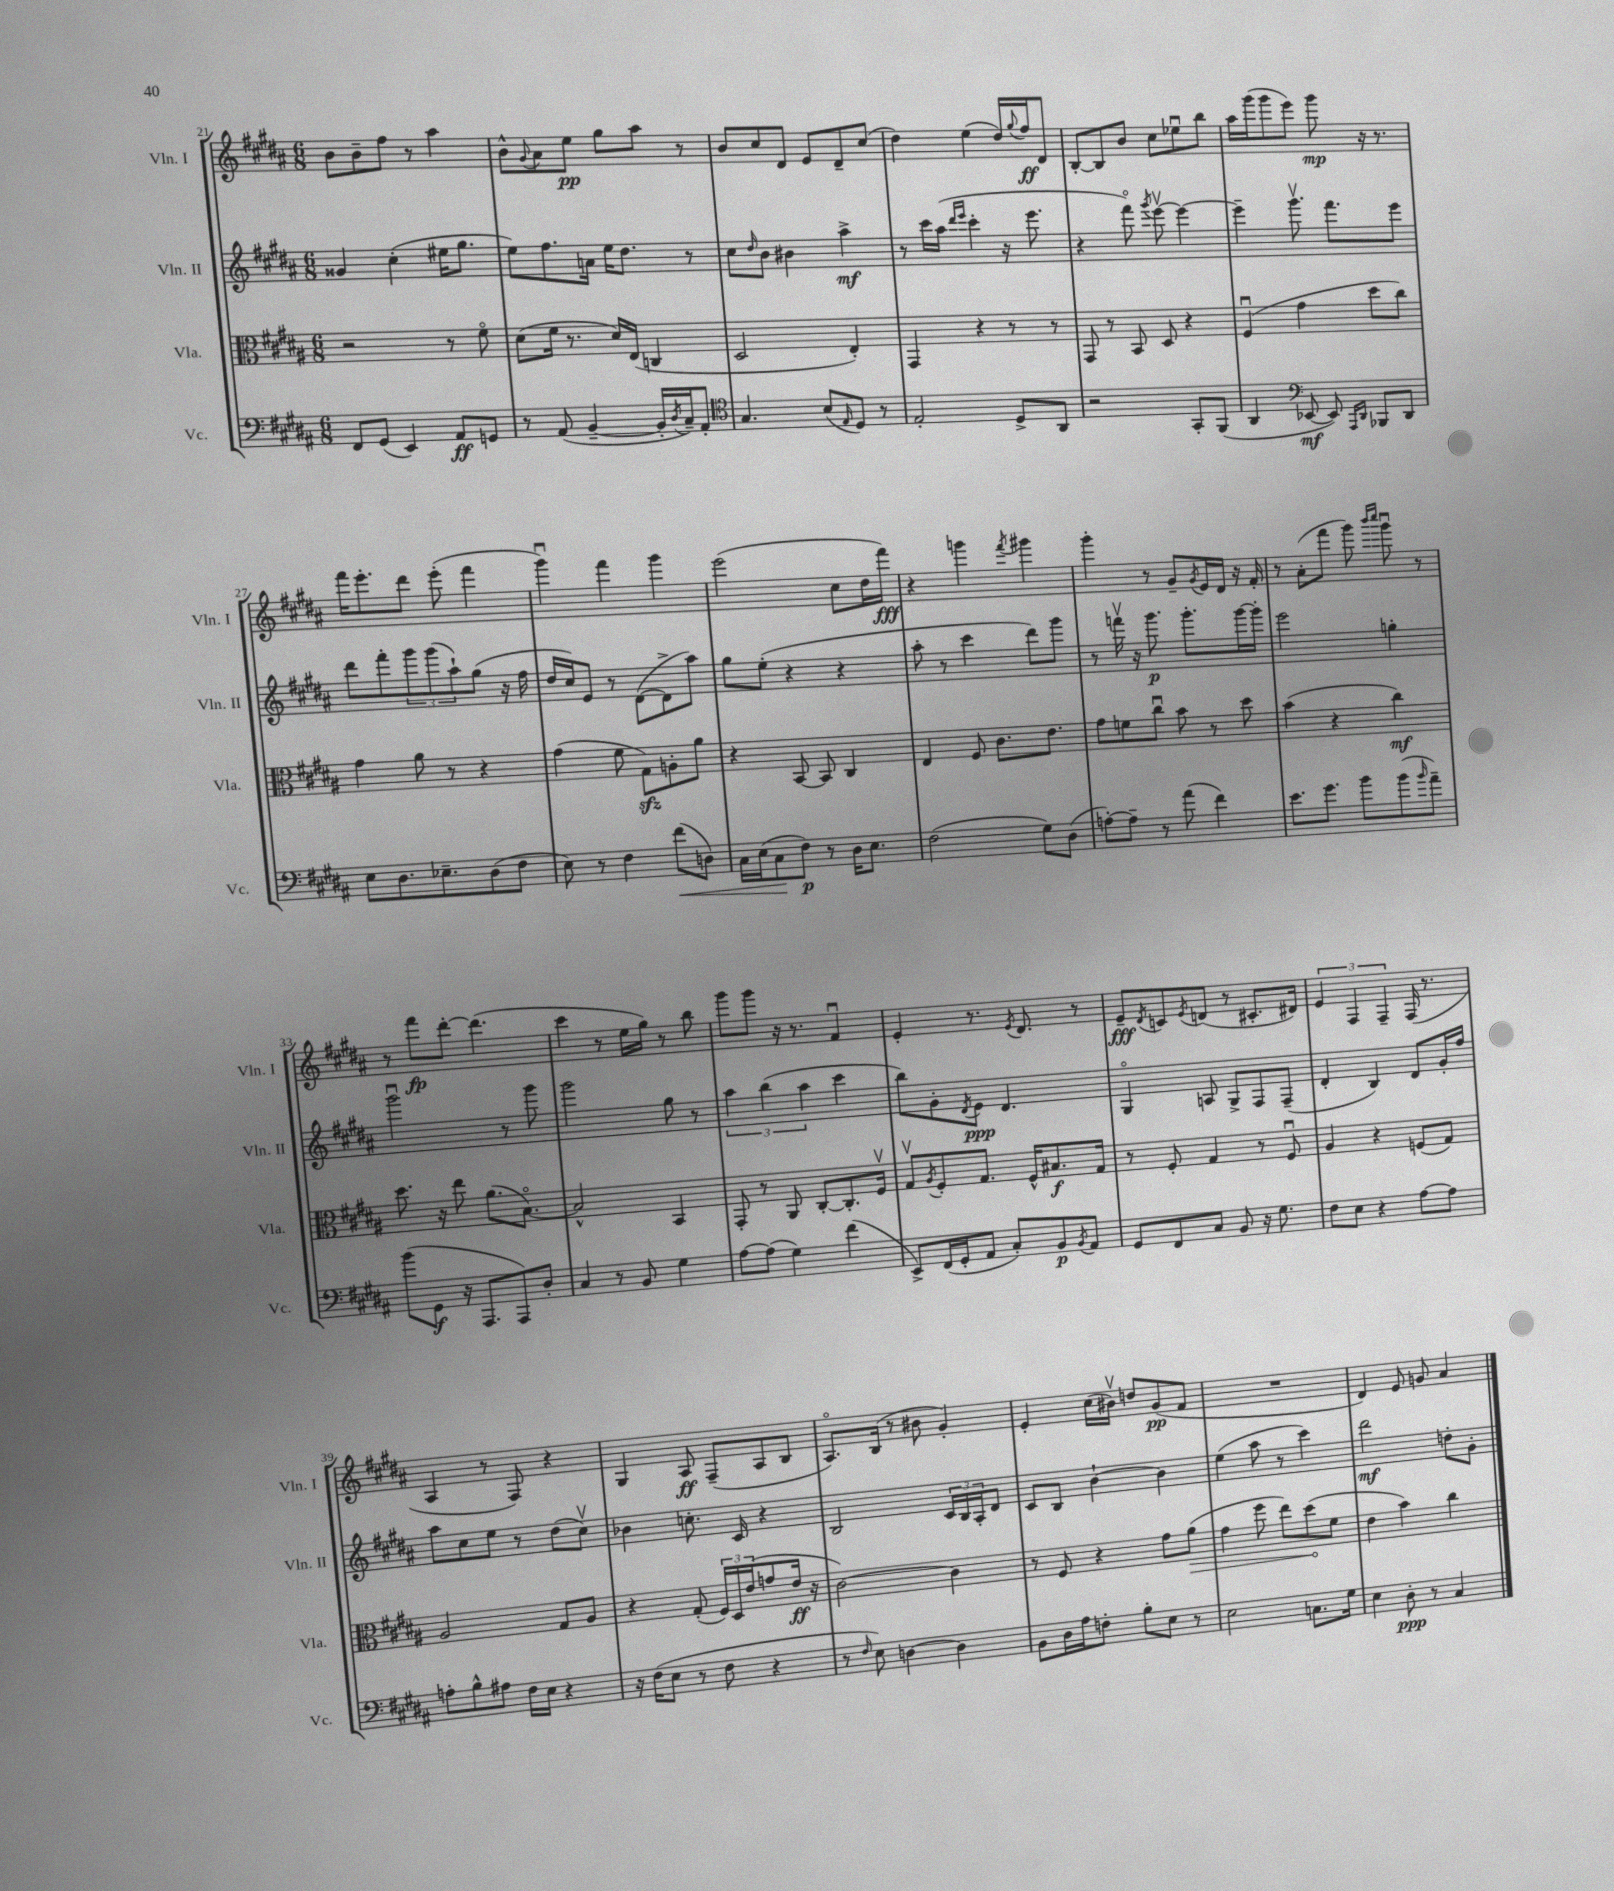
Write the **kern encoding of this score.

**kern	**dynam	**kern	**dynam	**kern	**dynam	**kern	**dynam
*part4	*part4	*part3	*part3	*part2	*part2	*part1	*part1
*staff4	*staff4	*staff3	*staff3	*staff2	*staff2	*staff1	*staff1
*I"Vc.	*	*I"Vla.	*	*I"Vln. II	*	*I"Vln. I	*
*I'Vc.	*	*I'Vla.	*	*I'Vln. II	*	*I'Vln. I	*
*clefF4	*	*clefC3	*	*clefG2	*	*clefG2	*
*k[f#c#g#d#a#]	*	*k[f#c#g#d#a#]	*	*k[f#c#g#d#a#]	*	*k[f#c#g#d#a#]	*
*M6/8	*	*M6/8	*	*M6/8	*	*M6/8	*
=21	=21	=21	=21	=21	=21	=21	=21
8FF#/L	.	2r	.	4g##X/	.	8b\L	.
(8GG#/J	.	.	.	.	.	8b~\	.
4EE/)	.	.	.	(4cc#'\	.	8ff#\J	.
.	.	.	.	.	.	8r	.
8AA#/L	ff	8r	.	16ee#X\KL	.	4aa#\	.
.	.	.	.	8.gg#\J	.	.	.
8GGn/J	.	8f#\	.	.	.	.	.
=22	=22	=22	=22	=22	=22	=22	=22
8r	.	(8d#\L	.	8ee\L)	.	8b^^\L	.
.	.	.	.	.	.	8qqg#/	.
(8AA#/	.	16f#\Jk	.	8.ff#\	.	8a#\	.
.	.	8.r	.	.	.	.	.
[4BB~/	.	.	.	.	.	8ee\J	pp
.	.	.	.	16an\Jk	.	.	.
.	.	16d#/LL)	.	16ee\KL	.	8gg#\L	.
.	.	(16E/JJ	.	8.dd#\J	.	.	.
16BB'/LL]	.	4Cn/	.	.	.	8aa#\J	.
8qD#/	.	.	.	.	.	.	.
16C#~/J)	.	.	.	.	.	.	.
8AA#'/J	.	.	.	8r	.	8r	.
=23	=23	=23	=23	=23	=23	=23	=23
*clefC4	*	*	*	*	*	*	*
4.G#/	.	2D#/	.	8cc#\L	.	8b/L	.
.	.	.	.	16qqdd#/	.	.	.
.	.	.	.	8b\J	.	8cc#/	.
.	.	.	.	4b#X\	.	8d#/J	.
(8B/L	.	.	.	.	.	8e/L	.
16qqE/	.	.	.	.	.	.	.
8D#/J)	.	4E'/)	.	4aa#^\	mf	8d#~/	.
8r	.	.	.	.	.	(8cc#/J	.
=24	=24	=24	=24	=24	=24	=24	=24
2E'/	.	4GG#/	.	8r	.	4dd#\)	.
.	.	.	.	16ccc#\LL	.	.	.
.	.	.	.	(16aa#\JJ	.	.	.
.	.	.	.	16qqddd#/LL	.	.	.
.	.	.	.	16qqeee/JJ	.	.	.
.	.	4r	.	4ccc#'\	.	(4ee\	.
8D#^/L	.	8r	.	16r	.	16dd#/LL)	.
.	.	.	.	.	.	8qqgg#/	.
.	.	.	.	8.eee\	.	16ff#/J	ff
8AA#/J	.	8r	.	.	.	8d#/J	.
=25	=25	=25	=25	=25	=25	=25	=25
2r	.	8GG#/	.	4r	.	[8B'/L	.
.	.	8r	.	.	.	8B/]	.
.	.	8BB/	.	8fff#\)	.	8b/J	.
.	.	.	.	8qggg#/	.	.	.
.	.	8D#/	.	[8eeev\	.	8cc#\L	.
8GG#'/L	.	4r	.	4eee\_	.	8ee-Xu\	.
(8FF#/J	.	.	.	.	.	8bb\J	.
=26	=26	=26	=26	=26	=26	=26	=26
4AA#/	.	(4F#u/	.	4eee~\]	.	16aa#\LL	.
.	.	.	.	.	.	(16ggg#\J	.
.	.	.	.	.	.	8ggg#\	.
*clefF4	*	*	*	*	*	*	*
[8EE-X/	mf	4g#\	.	8.ggg#v\	.	8eee\J)	.
8EE-/])	.	.	.	.	.	8ggg#\	mp
.	.	.	.	8.fff#\L	.	.	.
16qqAAA#/LL	.	.	.	.	.	.	.
16qqDD#/JJ	.	.	.	.	.	.	.
8BBB-X/L	.	8dd#\L	.	.	.	16r	.
.	.	.	.	.	.	8.r	.
8DD#/J	.	8cc#\J)	.	8eee\J	.	.	.
!!LO:LB:g=z
=27	=27	=27	=27	=27	=27	=27	=27
8E\L	.	4g#\	.	8ddd#\L	.	16fff#\KL	.
.	.	.	.	.	.	8.eee'\	.
8.D#\	.	.	.	8fff#'\	.	.	.
.	.	8a#\	.	12ggg#\	.	8ddd#\J	.
8.E-X~\	.	.	.	.	.	.	.
.	.	.	.	(12ggg#\	.	.	.
.	.	8r	.	.	.	(8eee'\	.
.	.	.	.	12aa#`\)	.	.	.
(8D#\	.	4r	.	(8gg#\J	.	4fff#\	.
8F#\J	.	.	.	16r	.	.	.
.	.	.	.	16ff#\	.	.	.
=28	=28	=28	=28	=28	=28	=28	=28
8E\)	.	(4g#\	.	16dd#/LL	.	4ggg#u\)	.
.	.	.	.	16cc#/J)	.	.	.
8r	.	.	.	8e/J	.	.	.
4F#\	.	8f#\	.	8r	.	4fff#\	.
.	.	8G#zz\L)	.	([8d#\L	.	.	.
!	!LO:HP:b	!	!	!	!	!	!
(8f#\L	<	8An'\	.	8d#^\]	.	4ggg#\	.
8Dn\J)	.	8a#\J	.	8aa#\J)	.	.	.
=29	=29	=29	=29	=29	=29	=29	=29
16C#\LL	.	4r	.	8gg#\L	.	(2eee\	.
(16E\J	.	.	.	.	.	.	.
8C#\	.	.	.	(8ee'\J	.	.	.
8F#\J)	[ p	[8BB/	.	4r	.	.	.
8r	.	8BB/]	.	.	.	.	.
16D#\KL	.	4C#/	.	4r	.	8cc#\L	.
8.E\J	.	.	.	.	.	.	.
.	.	.	.	.	.	16dd#\L	.
.	.	.	.	.	.	16fff#\JJ)	fff
=30	=30	=30	=30	=30	=30	=30	=30
(2F#\	.	4E/	.	8aa#'\	.	4r	.
.	.	.	.	8r	.	.	.
.	.	8F#/	.	4ccc#\	.	4gggn\	.
.	.	8.c#\L	.	.	.	.	.
.	.	.	.	.	.	8qfff#/	.
8G#\L)	.	.	.	8ddd#\L)	.	4ggg#X\	.
.	.	8.e\J	.	.	.	.	.
(8D#\J	.	.	.	8ggg#\J	.	.	.
=31	=31	=31	=31	=31	=31	=31	=31
[8An'\L)	.	8g#\L	.	8r	.	4ggg#'\	.
8A~\J]	.	8fn\	.	16fffnv\	.	.	.
.	.	.	.	16r	.	.	.
8r	.	8cc#u\J	.	8.ggg#\	p	8r	.
(8a#\	.	8b\	.	.	.	8g#~/L	.
.	.	.	.	8.ggg#'\L	.	.	.
.	.	.	.	.	.	8qg#/	.
4f#\)	.	8r	.	.	.	16e/L	.
.	.	.	.	.	.	16d#/JJ	.
.	.	8dd#\	.	[16ggg#\L	.	16r	.
.	.	.	.	16ggg#'\JJ]	.	16f#'/	.
=32	=32	=32	=32	=32	=32	=32	=32
8.e\L	.	(4b\	.	2eee\	.	8r	.
.	.	.	.	.	.	(8a#'\L	.
8.g#\J	.	.	.	.	.	.	.
.	.	4r	.	.	.	8fff#\J	.
8b\L	.	.	.	.	.	8ggg#\)	.
.	.	.	.	.	.	16qqbbb/LL	.
.	.	.	.	.	.	16qqcccc#/JJ	.
(8b\	.	4cc#\)	mf	4ggn'\	.	8ggg#u\	.
16qqb/	.	.	.	.	.	.	.
8a#~\J)	.	.	.	.	.	8r	.
!!LO:LB:g=z
=33	=33	=33	=33	=33	=33	=33	=33
(8b\L	.	8.dd#\	.	2ggg#u\	.	8r	.
8GG#\J	f	.	.	.	.	8fff#\L	fp
.	.	16r	.	.	.	.	.
16r	.	8ee\	.	.	.	[8ddd#'\J	.
8.AAA#/L	.	.	.	.	.	.	.
.	.	(8.a#\L	.	.	.	(4.ddd#\]	.
8AAA#/)	.	.	.	8r	.	.	.
.	.	[8.B\J)	.	.	.	.	.
8D#'/J	.	.	.	8ggg#\	.	.	.
=34	=34	=34	=34	=34	=34	=34	=34
4C#/	.	2B^^/]	.	2ggg#\	.	4ccc#\	.
8r	.	.	.	.	.	8r	.
8BB/	.	.	.	.	.	16ee\LL	.
.	.	.	.	.	.	16gg#\JJ)	.
4G#\	.	4BB/	.	8gg#\	.	8r	.
.	.	.	.	8r	.	8bb\	.
=35	=35	=35	=35	=35	=35	=35	=35
[8A#\L	.	8GG#'/	.	6aa#\	.	8ggg#\L	.
(8A#\J]	.	8r	.	.	.	8ggg#\J	.
.	.	.	.	(6bb\	.	.	.
4G#\)	.	8AA#/	.	.	.	16r	.
.	.	.	.	.	.	8.r	.
.	.	.	.	6aa#\	.	.	.
.	.	[8C#'/L	.	.	.	.	.
(4f#\	.	8.C#'/]	.	4ccc#\	.	4f#u/	.
.	.	16F#v/Jk	.	.	.	.	.
=36	=36	=36	=36	=36	=36	=36	=36
8EE^/L)	.	8G#v/L	.	8bb\L)	.	4e'/	.
.	.	8qA#/	.	.	.	.	.
(16FF#/L	.	8F#'/	.	8g#'\	.	.	.
16GG#'/J	.	.	.	.	.	.	.
.	.	.	.	8qd#/	.	.	.
8AA#/J	.	8.G#/J	.	8e\J	ppp	8.r	.
8C#'/L)	.	.	.	4.d#/	.	.	.
.	.	.	.	.	.	8qe/	.
.	.	16F#^^/KL	.	.	.	8.d#/	.
8BB/	p	8.B#X/	f	.	.	.	.
8qBB/	.	.	.	.	.	.	.
8AA#/J	.	.	.	.	.	8r	.
.	.	16G#/Jk	.	.	.	.	.
=37	=37	=37	=37	=37	=37	=37	=37
8GG#/L	.	8r	.	4G#/	.	8e~/L	fff
.	.	.	.	.	.	8qd#/	.
8FF#/	.	8F#'/	.	.	.	8cn/	.
.	.	.	.	.	.	8qe/	.
8C#/J	.	4G#/	.	8An/	.	(8dn/J	.
8BB/	.	.	.	8G#^/L	.	8r	.
16r	.	8r	.	8F#/	.	8.c#X'/L	.
8.G#\	.	.	.	.	.	.	.
.	.	8F#u/	.	(8F#~/J	.	.	.
.	.	.	.	.	.	16d#X/Jk)	.
=38	=38	=38	=38	=38	=38	=38	=38
8F#\L	.	4A#/	.	4d#'/	.	6e/	.
8E\J	.	.	.	.	.	.	.
.	.	.	.	.	.	6F#/	.
4r	.	4r	.	4B/)	.	.	.
.	.	.	.	.	.	6F#~/	.
[8A#\L	.	(8Fn/L	.	8d#/L	.	(16F#/	.
.	.	.	.	.	.	8.r	.
8A#\J]	.	8G#/J)	.	16g#'/L	.	.	.
.	.	.	.	16ff#/JJ	.	.	.
!!LO:LB:g=z
=39	=39	=39	=39	=39	=39	=39	=39
8An'\L	.	2A#/	.	8aa#\L	.	4A#/	.
8B^^\	.	.	.	8cc#\	.	.	.
8A#X\J	.	.	.	8ee\J	.	8r	.
16F#\LL	.	.	.	8r	.	8F#/)	.
16E\JJ	.	.	.	.	.	.	.
4r	.	8G#/L	.	(8dd#\L	.	4r	.
.	.	8A#/J	.	8cc#v\J)	.	.	.
=40	=40	=40	=40	=40	=40	=40	=40
16r	.	4r	.	4b-X\	.	4G#/	.
(16F#\KL	.	.	.	.	.	.	.
8E\J	.	.	.	.	.	.	.
8r	.	(8G#'/	.	8.ccn'\	.	8A#/	ff
8F#\	.	24F#/LL)	.	.	.	(8F#~/L	.
.	.	24D#/	.	.	.	.	.
.	.	.	.	16c#/	.	.	.
.	.	(24e/J	.	.	.	.	.
4r	.	8gn/	.	4r	.	8A#/	.
.	.	16e/Jk	ff	.	.	8B/J	.
.	.	16r	.	.	.	.	.
=41	=41	=41	=41	=41	=41	=41	=41
8r	.	[2c#\)	.	2B/	.	8.A#/L)	.
16qqF#/	.	.	.	.	.	.	.
8E\)	.	.	.	.	.	.	.
.	.	.	.	.	.	(16B/Jk	.
[4Dn\	.	.	.	.	.	8r	.
.	.	.	.	.	.	8b#X\	.
4D\]	.	4c#\]	.	24c#/LL	.	4g#'/)	.
.	.	.	.	24B/	.	.	.
.	.	.	.	24A#'/J	.	.	.
.	.	.	.	8d#/J	.	.	.
=42	=42	=42	=42	=42	=42	=42	=42
8BB\L	.	8r	.	8c#/L	.	4e'/	.
16D#\L	.	8F#/	.	8B/J	.	.	.
16A#\J	.	.	.	.	.	.	.
8Fn'\J	.	4r	.	[4b`\	.	(16cc#\LL	.
.	.	.	.	.	.	16b#Xv\JJ)	.
8B'\L	.	.	.	.	.	8ddn/L	.
8E\J	.	8g#\L	.	4b\]	.	(8g#/	pp
!	!	!	!LO:HP:b	!	!	!	!
8r	.	(8a#\J	>	.	.	8f#/J	.
=43	=43	=43	=43	=43	=43	=43	=43
2E\	.	4g#\	.	(4ee\	.	2.r	.
.	.	8ff#\	.	8aa#\	.	.	.
.	.	8ee\L)	.	8r	.	.	.
8.Cn\L	.	(8dd#\	.	4ccc#\)	.	.	.
.	.	8f#\J	]	.	.	.	.
16G#\Jk	.	.	.	.	.	.	.
=44	=44	=44	=44	=44	=44	=44	=44
4E\	.	4e\	.	2ddd#\	mf	4d#/)	.
8D#'\	ppp	4b\)	.	.	.	8e/	.
8r	.	.	.	.	.	8gn/	.
4C#/	.	4cc#\	.	8ddn'\L	.	4a#/	.
.	.	.	.	8g#'\J	.	.	.
==	==	==	==	==	==	==	==
*-	*-	*-	*-	*-	*-	*-	*-
